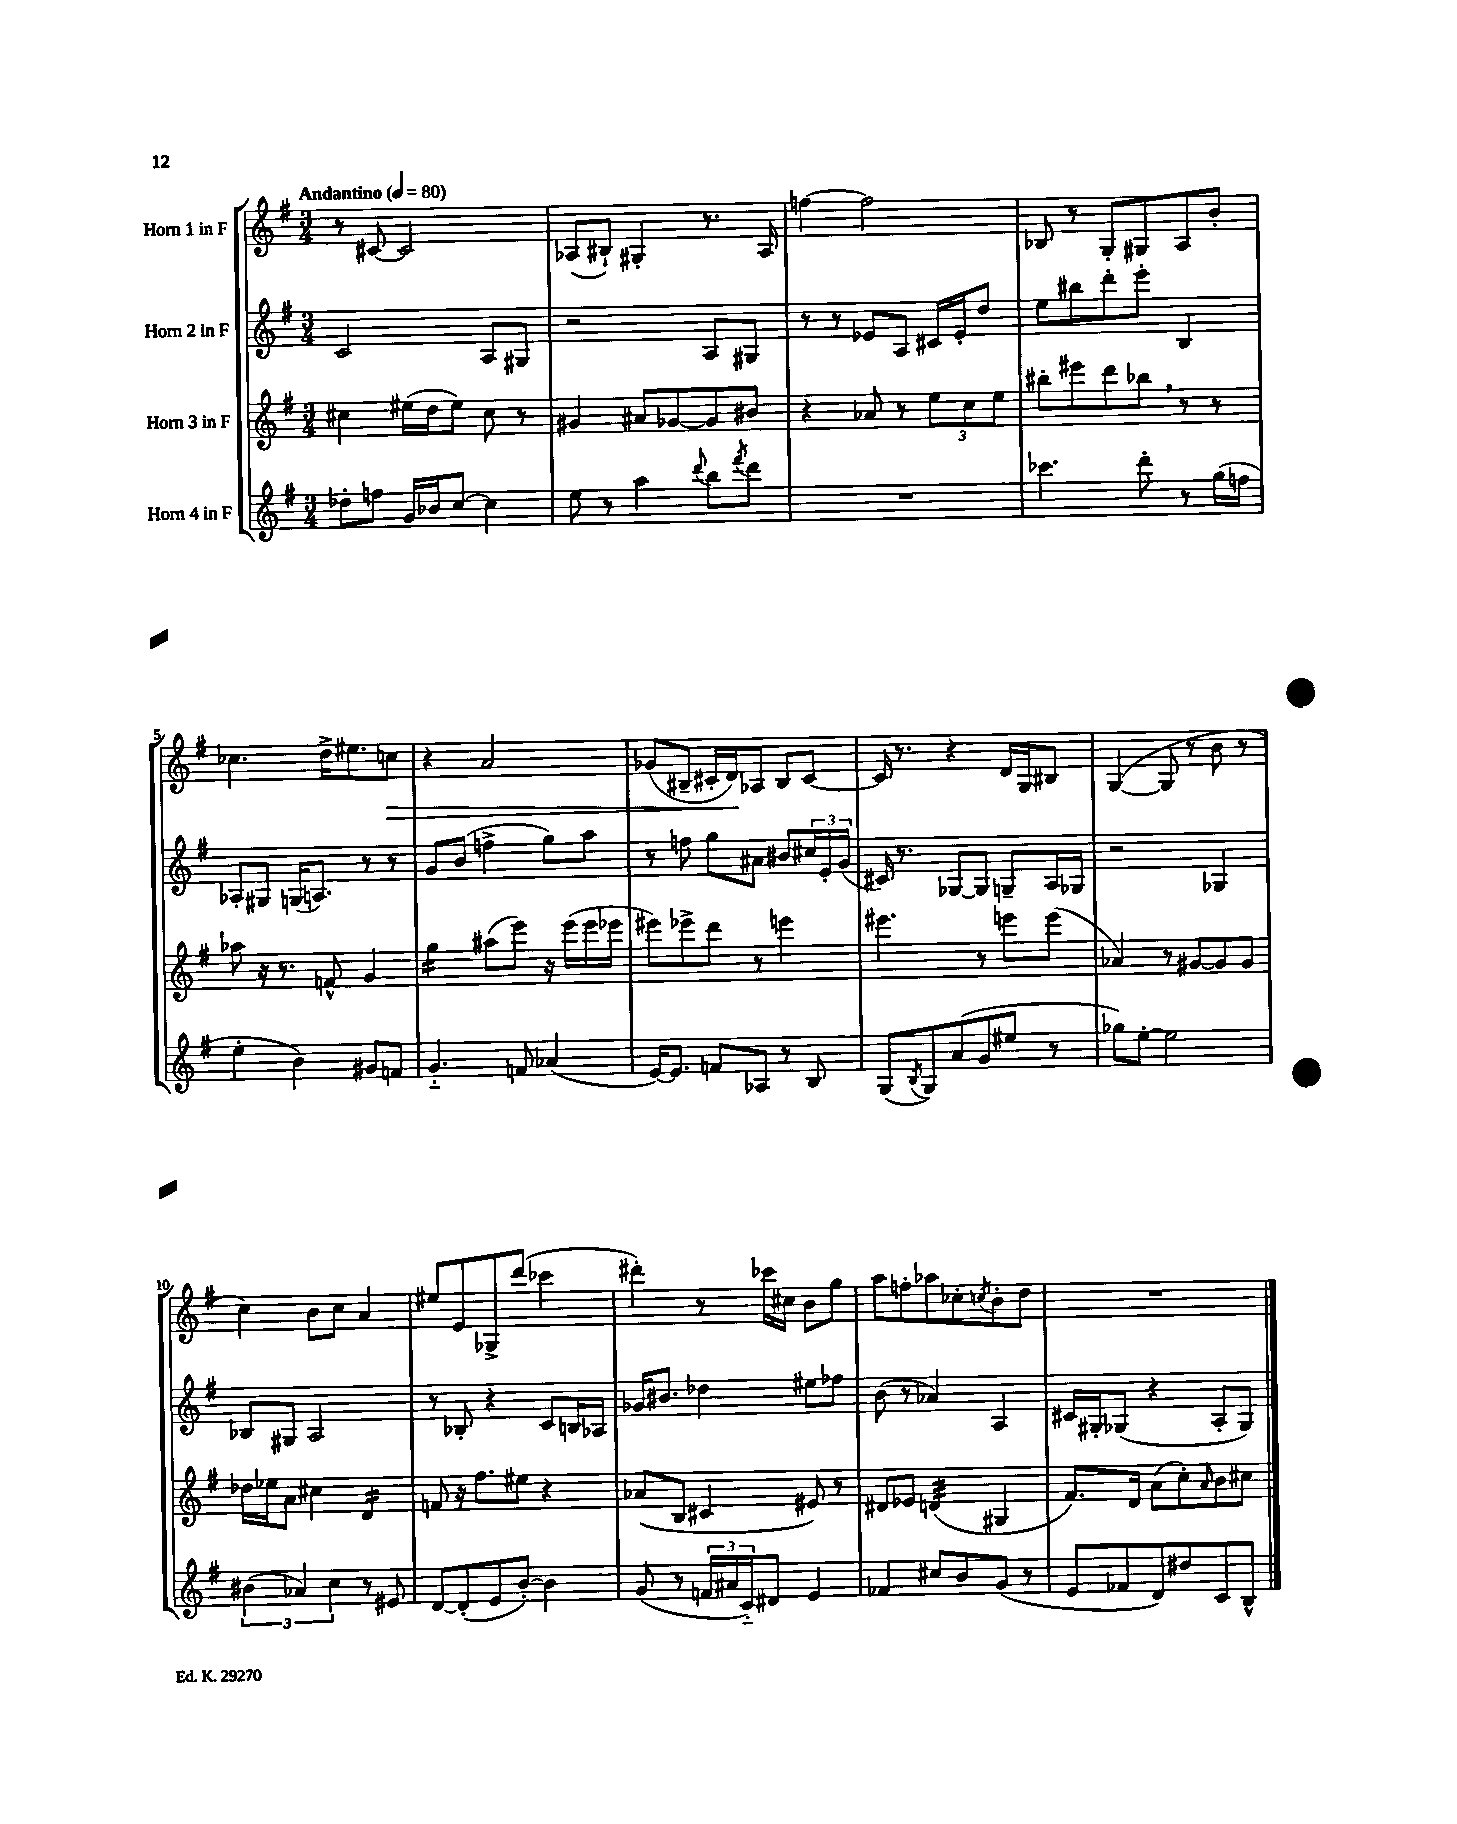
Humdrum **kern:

**kern	**kern	**kern	**kern
*staff4	*staff3	*staff2	*staff1
*clefG2	*clefG2	*clefG2	*clefG2
*k[f#]	*k[f#]	*k[f#]	*k[f#]
*M3/4	*M3/4	*M3/4	*M3/4
*MM80	*MM80	*MM80	*MM80
8dd-'	4cc#	2c	8r
8ff	.	.	[8c#
16g	(16ee#	.	2c#]
16b-	16dd	.	.
[8cc	8ee#)	.	.
4cc]	8cc#	8A	.
.	8r	8G#	.
=	=	=	=
8ee	4g#	2r	(8A-
8r	.	.	8B#`)
4aa	8a#	.	4G#'
.	[8g-	.	.
8qqddd	.	.	.
8bb	8g-]	8A	8.r
8qfff#	.	.	.
8ddd	8b#	8G#	.
.	.	.	16A-
=	=	=	=
2.r	4r	8r	[4ff
.	.	8r	.
.	8a-	8e-	2ff]
.	8r	8A	.
.	12ee	16c#	.
.	.	16e-'	.
.	12cc	.	.
.	.	8dd	.
.	12ee	.	.
=	=	=	=
4.ccc-	8bb#'	8ee	8B-
.	8eee#	8bb#	8r
.	8ddd	8ddd'	8G'
8ddd'	8bb-	8eee'	8G#
8r	8r	4B	8A
(16gg	8r	.	8b'
16ff	.	.	.
=	=	=	=
4ee'	8aa-	8A-'	4.cc-
.	16r	8G#	.
.	8.r	.	.
4b)	.	(16G	.
.	.	8.A)	.
.	8f^^	.	16dd^
.	.	.	8.ee#
8g#	4g	8r	.
8f	.	8r	8cc
=	=	=	=
4.g'~	4gg	8g	4r
.	.	(8b	.
.	(8aa#	4ff^	2a
8f	8eee)	.	.
(4a-	16r	8gg)	.
.	(16eee	.	.
.	16eee	8aa	.
.	16eee-	.	.
=	=	=	=
[16e)	8eee#)	8r	(8g-
8.e]	.	.	.
.	8eee-^	8ff	8B#~
8f	8ddd	8gg	16c#'
.	.	.	16d)
8A-	8r	8a#	8A-
8r	4eee	8b#	8B#
8B	.	24cc#	[8c#
.	.	24e'	.
.	.	(24g	.
=	=	=	=
(8G	4.eee#	16c#)	16c#]
.	.	8.r	8.r
8qB	.	.	.
8G)	.	.	.
(8a	.	[8G-	4r
8g	8r	8G-]	.
8ee#	8eee	8G~	16d
.	.	.	16G
8r	(8eee	16A	8B#
.	.	16G-	.
=	=	=	=
8gg-)	4a-)	2r	([4G
[8ee'	.	.	.
2ee]	8r	.	8G]
.	[8g#	.	8r
.	8g#]	4G-	8b
.	8g#	.	8r
=	=	=	=
(6b#	16dd-	8B-	4cc)
.	16ee-	.	.
.	8a	8G#	.
6a-)	.	.	.
.	4cc#	2A	8b
6cc	.	.	.
.	.	.	8cc
8r	4d	.	4a
8e#	.	.	.
=	=	=	=
[8d	8f	8r	8ee#
(8d']	16r	8B-'	8e
.	8.ff#	.	.
8e	.	4r	8G-^
[8b')	8ee#	.	(8ddd
4b]	4r	8c	4ccc-
.	.	16B	.
.	.	16A-	.
=	=	=	=
(8g	(8a-	16g-	4ddd#')
.	.	8.b#	.
8r	8B	.	.
24f	4c#	4dd-	8r
24a#	.	.	.
24c'~)	.	.	.
8d#	.	.	16ccc-
.	.	.	16cc#
4e	8e#)	8ee#	8b
.	8r	8ff-	8gg
=	=	=	=
4f-	8d#	(8b	8aa
.	8e-	8r	8ff'
8cc#	(4d	4a-)	8aa-
8b	.	.	8cc-'
.	.	.	8qcc
(8g	4G#	4A	8b'
8r	.	.	8dd
=	=	=	=
8e	8.f#)	16c#	2.r
.	.	16G#'	.
8f-	.	(8G-	.
.	16d	.	.
8d)	(8a	4r	.
8dd#	8cc')	.	.
.	16qqa	.	.
8c	8b	8A'	.
8B^^	8cc#	8G-)	.
==	==	==	==
*-	*-	*-	*-
